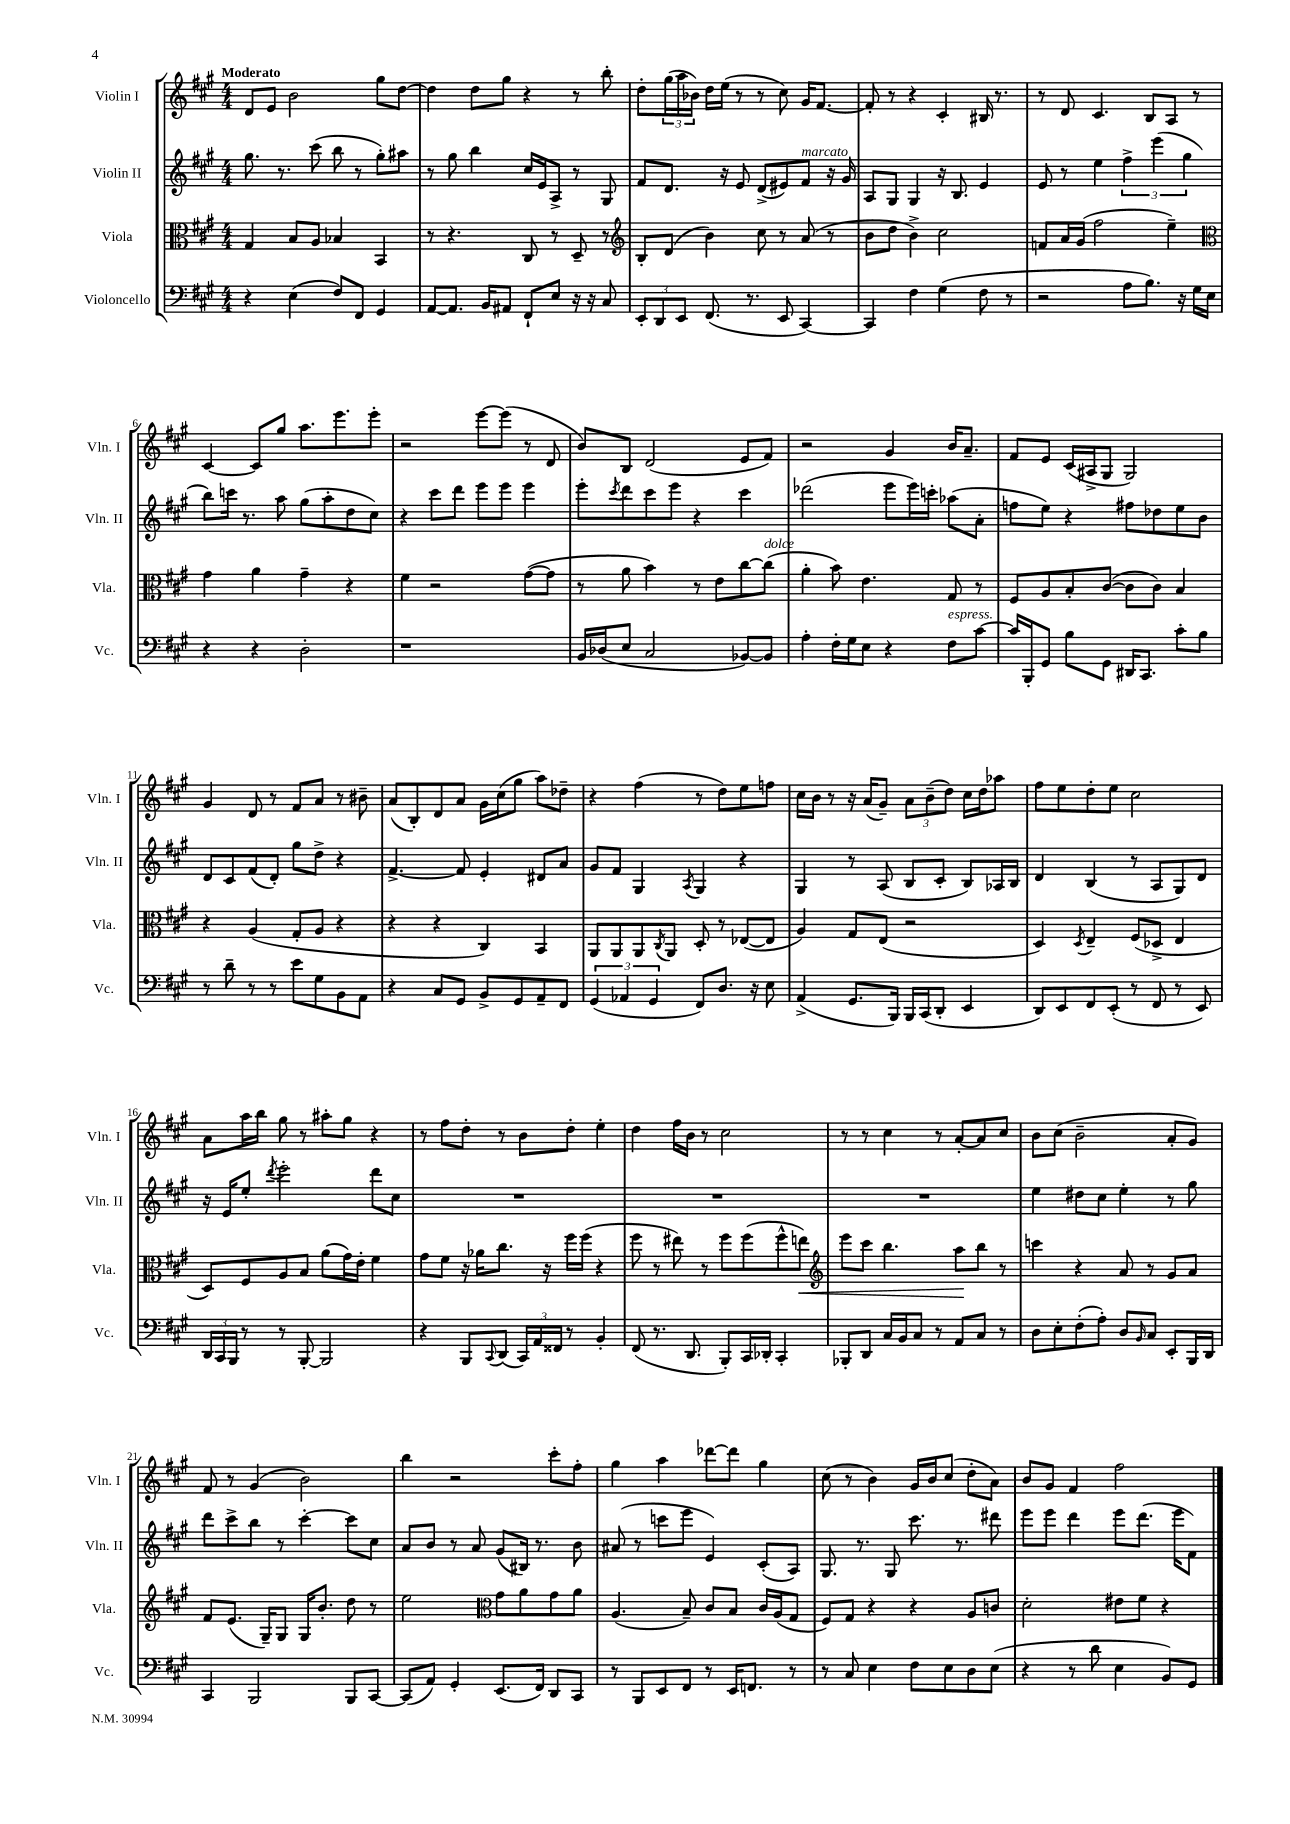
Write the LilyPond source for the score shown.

<<
\new StaffGroup <<
\new Staff = "s0" \with { instrumentName = "Violin I" shortInstrumentName = "Vln. I" } {
    \clef treble \key a \major \numericTimeSignature \time 4/4 \tempo "Moderato"
    d'8 e'8 b'2 gis''8 d''8~ |
    d''4 d''8 gis''8 r4 r8 b''8-. |
    d''8-. \tuplet 3/2 { gis''16( a''16 bes'16) } d''16 e''16( r8 r8 cis''8) gis'16 fis'8.~ |
    fis'8-. r8 r4 cis'4-. bis16 r8. |
    r8 d'8 cis'4. b8 a8 r8 |
    cis'4~ cis'8 gis''8 a''8. e'''8. e'''8-. |
    r2 e'''8~ e'''8( r8 d'8 |
    b'8) b8 d'2( e'8 fis'8) |
    r2 gis'4 b'16 a'8.-- |
    fis'8 e'8 cis'16( ais16-> gis8 gis2) |
    gis'4 d'8 r8 fis'8 a'8 r8 bis'8-- |
    a'8( b8-.) d'8 a'8 gis'16 cis''16( gis''8 a''8) des''8-- |
    r4 fis''4( r8 d''8) e''8 f''8 |
    cis''16 b'16 r8 r16 a'16( gis'8--) \tuplet 3/2 { a'8 b'8--( d''8) } cis''16 d''16 aes''8 |
    fis''8 e''8 d''8-. e''8 cis''2 |
    a'8 a''16 b''16 gis''8 r8 ais''8-. gis''8 r4 |
    r8 fis''8 d''8-. r8 b'8 d''8-. e''4-. |
    d''4 fis''16 b'16 r8 cis''2 |
    r8 r8 cis''4 r8 a'8~-. a'8 cis''8 |
    b'8 cis''8( b'2-- a'8-. gis'8) |
    fis'8 r8 gis'4( b'2) |
    b''4 r2 cis'''8-. fis''8-. |
    gis''4 a''4 des'''8~ des'''8 gis''4 |
    cis''8( r8 b'4) gis'16 b'16 cis''8( d''8-. a'8) |
    b'8 gis'8 fis'4 fis''2 \bar "|." |
}
\new Staff = "s1" \with { instrumentName = "Violin II" shortInstrumentName = "Vln. II" } {
    \clef treble \key a \major \numericTimeSignature \time 4/4
    gis''8. r8. cis'''8( b''8 r8 gis''8-.) ais''8 |
    r8 gis''8 b''4 cis''16 e'16 a8-> r8 gis8 |
    fis'8 d'8. r16 e'8 d'8->( eis'8) fis'8^\markup { \italic "marcato" } r16 gis'16 |
    a8 gis8 gis4 r16 b8. e'4 |
    e'8 r8 e''4 \tuplet 3/2 { fis''4-> e'''4( gis''4 } |
    b''8) c'''16 r8. a''8 gis''8( a''8-. d''8 cis''8) |
    r4 cis'''8 d'''8 e'''8 e'''8 e'''4 |
    e'''8-. \acciaccatura { cis'''8 } d'''8 cis'''8 e'''8 r4 cis'''4 |
    des'''2( e'''8 e'''16) c'''16-. aes''8( a'8-. |
    f''8 e''8) r4 fis''8 des''8 e''8 b'8 |
    d'8 cis'8 fis'8( d'8-.) gis''8 d''8-> r4 |
    fis'4.~-> fis'8 e'4-. dis'8 a'8 |
    gis'8 fis'8 gis4 \acciaccatura { a8 } gis4 r4 |
    gis4 r8 a8( b8 cis'8-. b8) aes16 b16 |
    d'4 b4( r8 a8 gis8) d'8 |
    r16 e'16 e''8-. \acciaccatura { d'''8 } e'''2-. d'''8 cis''8 |
    R1 |
    R1 |
    R1 |
    e''4 dis''8 cis''8 e''4-. r8 gis''8 |
    d'''8 cis'''8-> b''8 r8 cis'''4~-. cis'''8 cis''8 |
    a'8 b'8 r8 a'8 gis'8( bis16) r8. b'8 |
    ais'8( r8 c'''8 e'''8 e'4) cis'8-.( a8) |
    gis8. r8. gis8 cis'''8. r8. dis'''8 |
    e'''8 e'''8 d'''4 e'''8 d'''8.( e'''16 fis'8) \bar "|." |
}
\new Staff = "s2" \with { instrumentName = "Viola" shortInstrumentName = "Vla." } {
    \clef alto \key a \major \numericTimeSignature \time 4/4
    gis4 b8 a8 bes4 b,4 |
    r8 r4. cis8 r8 d8-- r8 |
    \clef treble b8-. d'8( b'4) cis''8 r8 a'8( r8 |
    b'8 d''8 b'4->) cis''2 |
    f'8 a'16 gis'16( fis''2 e''4--) |
    \clef alto gis'4 a'4 gis'4-- r4 |
    fis'4 r2 gis'8~( gis'8 |
    r8 a'8 b'4) r8 e'8 cis''8~ cis''8^\markup { \italic "dolce" }( |
    a'4-. b'8) e'4. gis8 r8 |
    fis8 a8 b8-. cis'8~( cis'8 cis'8) b4 |
    r4 a4( gis8-. a8 r4 |
    r4 r4 cis4) b,4 |
    a,8 a,8 a,8 \acciaccatura { cis8 } a,8 d8-. r8 ees8~( ees8 |
    a4) gis8 e8( r2 |
    d4) \acciaccatura { d8 } e4-- fis8( des8-> e4 |
    d8) fis8 a8 b8 a'8( gis'16) e'16-. fis'4 |
    gis'8 fis'8 r16 aes'16 cis''8. r16 fis''16 fis''16( r4 |
    fis''8 r8 eis''8) r8 fis''8 fis''8( fis''8-^ e''8\<) |
    \clef treble e'''8 cis'''8 b''4. a''8\! b''8 r8 |
    c'''4 r4 a'8 r8 gis'8 a'8 |
    fis'8 e'8.( gis16--) gis8 gis16 b'8.-. d''8 r8 |
    e''2 \clef alto gis'8 a'8 gis'8 a'8 |
    a4.( b8--) cis'8 b8 cis'16 a16( gis8 |
    fis8) gis8 r4 r4 a8 c'8 |
    d'2-. eis'8 fis'8 r4 \bar "|." |
}
\new Staff = "s3" \with { instrumentName = "Violoncello" shortInstrumentName = "Vc." } {
    \clef bass \key a \major \numericTimeSignature \time 4/4
    r4 e4( fis8) fis,8 gis,4 |
    a,8~ a,8. b,16 ais,8 fis,8-! e8 r16 r16 cis8 |
    \tuplet 3/2 { e,8-. d,8 e,8 } fis,8.( r8. e,8 cis,4~) |
    cis,4 fis4 gis4( fis8 r8 |
    r2 a8 b8.) r16 gis16 e16 |
    r4 r4 d2-. |
    r1 |
    b,16 des16( e8 cis2 bes,8~) bes,8 |
    a4-. fis16-. gis16 e8 r4 fis8^\markup { \italic "espress." } cis'8~ |
    cis'16 b,,16-. gis,8 b8 gis,8 dis,16 cis,8. cis'8-. b8 |
    r8 d'8-- r8 r8 e'8 gis8 b,8 a,8 |
    r4 cis8 gis,8 b,8-> gis,8 a,8-- fis,8 |
    \tuplet 3/2 { gis,4( aes,4 gis,4 } fis,8) d8. r16 e8 |
    a,4->( gis,8. b,,16) b,,16 cis,16( d,8-. e,4 |
    d,8) e,8 fis,8 e,8-.( r8 fis,8 r8 e,8) |
    \tuplet 3/2 { d,16 cis,16 b,,16 } r8 r8 b,,8~-. b,,2 |
    r4 b,,8 \appoggiatura { cis,8 } d,8( \tuplet 3/2 { cis,16) a,16 fisis,16 } r8 b,4-. |
    fis,8( r8. d,8. b,,8-.) cis,16 des,16-. cis,4-. |
    bes,,8-. d,8 cis16 b,16 cis8 r8 a,8 cis8 r8 |
    d8 e8-. fis8-.( a8-.) d8 \grace { b,16 } cis8 e,8-. b,,16 d,16 |
    cis,4 b,,2 b,,8 cis,8~ |
    cis,8( a,8) gis,4-. e,8.( fis,16) d,8 cis,8 |
    r8 b,,8 e,8 fis,8 r8 e,16 f,8. r8 |
    r8 cis8 e4 fis8 e8 d8 e8( |
    r4 r8 d'8 e4 b,8) gis,8 \bar "|." |
}
>>
>>
